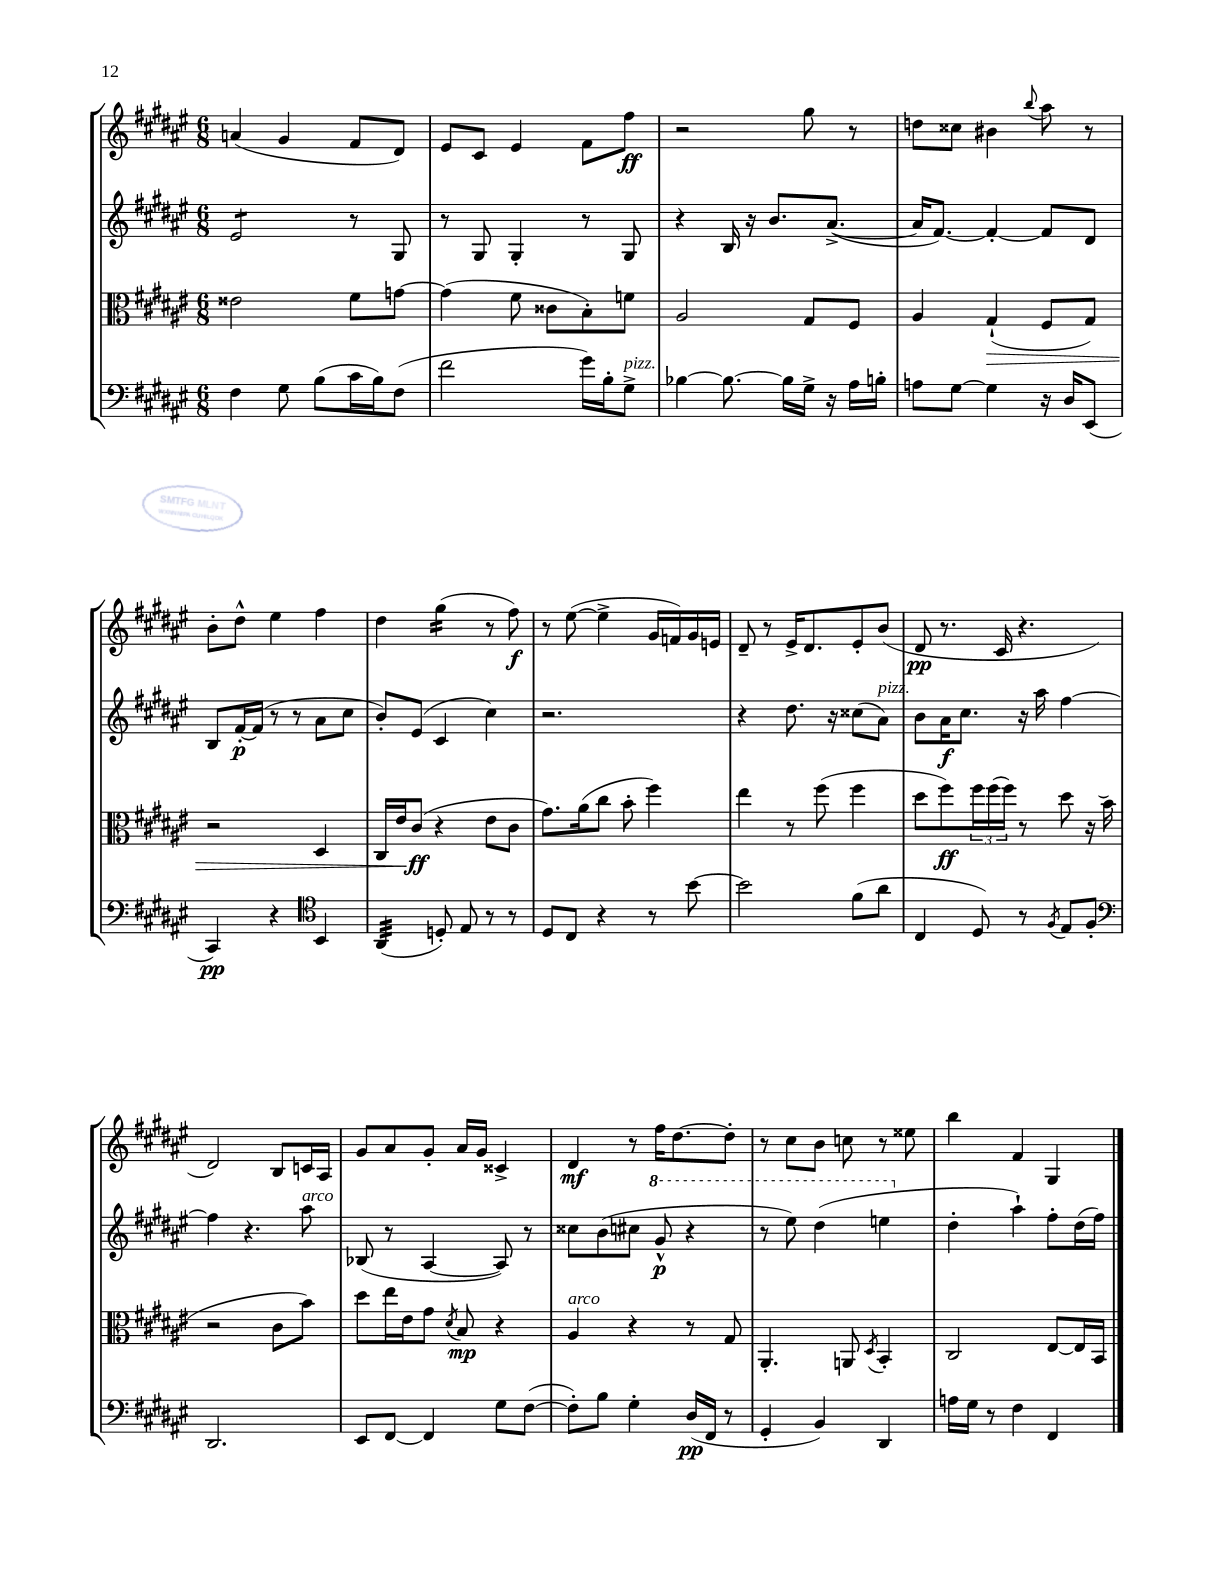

**kern	**kern	**kern	**kern
*staff4	*staff3	*staff2	*staff1
*clefF4	*clefC3	*clefG2	*clefG2
*k[f#c#g#d#a#e#]	*k[f#c#g#d#a#e#]	*k[f#c#g#d#a#e#]	*k[f#c#g#d#a#e#]
*M6/8	*M6/8	*M6/8	*M6/8
4F#	2e##	2e#	(4a
8G#	.	.	4g#
(8B	.	.	.
16c#	8f#	8r	8f#
16B)	.	.	.
(8F#	[8g	8G#	8d#)
=	=	=	=
2f#	(4g]	8r	8e#
.	.	8G#	8c#
.	8f#	4G#'	4e#
.	8c##	.	.
16g#)	8B')	8r	8f#
16B'	.	.	.
8G#^	8f	8G#	8ff#
=	=	=	=
[4B-	2A#	4r	2r
8.B-_	.	16B	.
.	.	16r	.
.	.	8.b	.
16B-]	.	.	.
16G#^	8G#	.	8gg#
16r	.	([8.a#^	.
16A#	8F#	.	8r
16B'	.	.	.
=	=	=	=
8A	4A#	16a#]	8dd
.	.	[8.f#)	.
[8G#	.	.	8cc##
4G#]	(4G#`	4f#'_	4b#
.	.	.	8qqbb
16r	8F#	8f#]	8aa#
16D#	.	.	.
(8EE#	8G#)	8d#	8r
=	=	=	=
4CC#)	2r	8B	8b'
.	.	[16f#'	8dd#^^
.	.	(16f#]	.
4r	.	8r	4ee#
.	.	8r	.
*clefC4	*	*	*
4BB	4D#	8a#	4ff#
.	.	8cc#	.
=	=	=	=
(4AA#	16C#	8b')	4dd#
.	16e#	.	.
.	(8c#	(8e#	.
8D')	4r	4c#	(4gg#
8E#	.	.	.
8r	8e#	4cc#)	8r
8r	8c#	.	8ff#)
=	=	=	=
8D#	8.g#)	2.r	8r
8C#	.	.	([8ee#
.	(16a#	.	.
4r	8cc#	.	4ee#^]
.	8b'	.	.
8r	4ff#)	.	16g#
.	.	.	16f)
[8b	.	.	16g#
.	.	.	16e
=	=	=	=
2b]	4ee#	4r	8d#~
.	.	.	8r
.	8r	8.dd#	16e#^
.	.	.	8.d#
.	(8ff#	.	.
.	.	16r	.
(8f#	4ff#	(8cc##	8e#'
8a#	.	8a#)	(8b
=	=	=	=
4C#	8dd#	8b	8d#
.	8ff#)	16a#	8.r
.	.	8.cc#	.
8D#)	24ff#	.	.
.	(24ff#	.	.
.	.	.	16c#
.	24ff#)	.	.
8r	8r	16r	4.r
.	.	16aa#	.
8qF#	.	.	.
8E#	8dd#	[4ff#	.
8F#'	16r	.	.
.	(16b	.	.
=	=	=	=
*clefF4	*	*	*
2.DD#	2r	4ff#]	2d#)
.	.	4.r	.
.	8c#	.	8B
.	8b)	8aa#	16c
.	.	.	16A#
=	=	=	=
8EE#	8dd#	(8B-	8g#
[8FF#	16ee#	8r	8a#
.	16e#	.	.
4FF#]	8g#	[4A#	8g#'
.	8qd#	.	.
.	8B	.	16a#
.	.	.	16g#
8G#	4r	8A#])	4c##^
([8F#	.	8r	.
=	=	=	=
8F#'])	4A#	8cc##	4d#
8B	.	(8b	.
4G#'	4r	8cc#	8r
.	.	8gg#^^	16ff#
.	.	.	[8.dd#
(16D#	8r	4r	.
16FF#	.	.	.
8r	8G#	.	8dd#']
=	=	=	=
4GG#'	4.AA#'	8r	8r
.	.	8eee#)	8cc#
4BB)	.	(4ddd#	8b
.	8AA	.	8cc
.	8qD#	.	.
4DD#	4BB'	4eee	8r
.	.	.	8ee##
=	=	=	=
16A	2C#	4dd#'	4bb
16G#	.	.	.
8r	.	.	.
4F#	.	4aa#`)	4f#
4FF#	[8E#	8ff#'	4G#
.	16E#]	(16dd#	.
.	16BB	16ff#)	.
==	==	==	==
*-	*-	*-	*-
